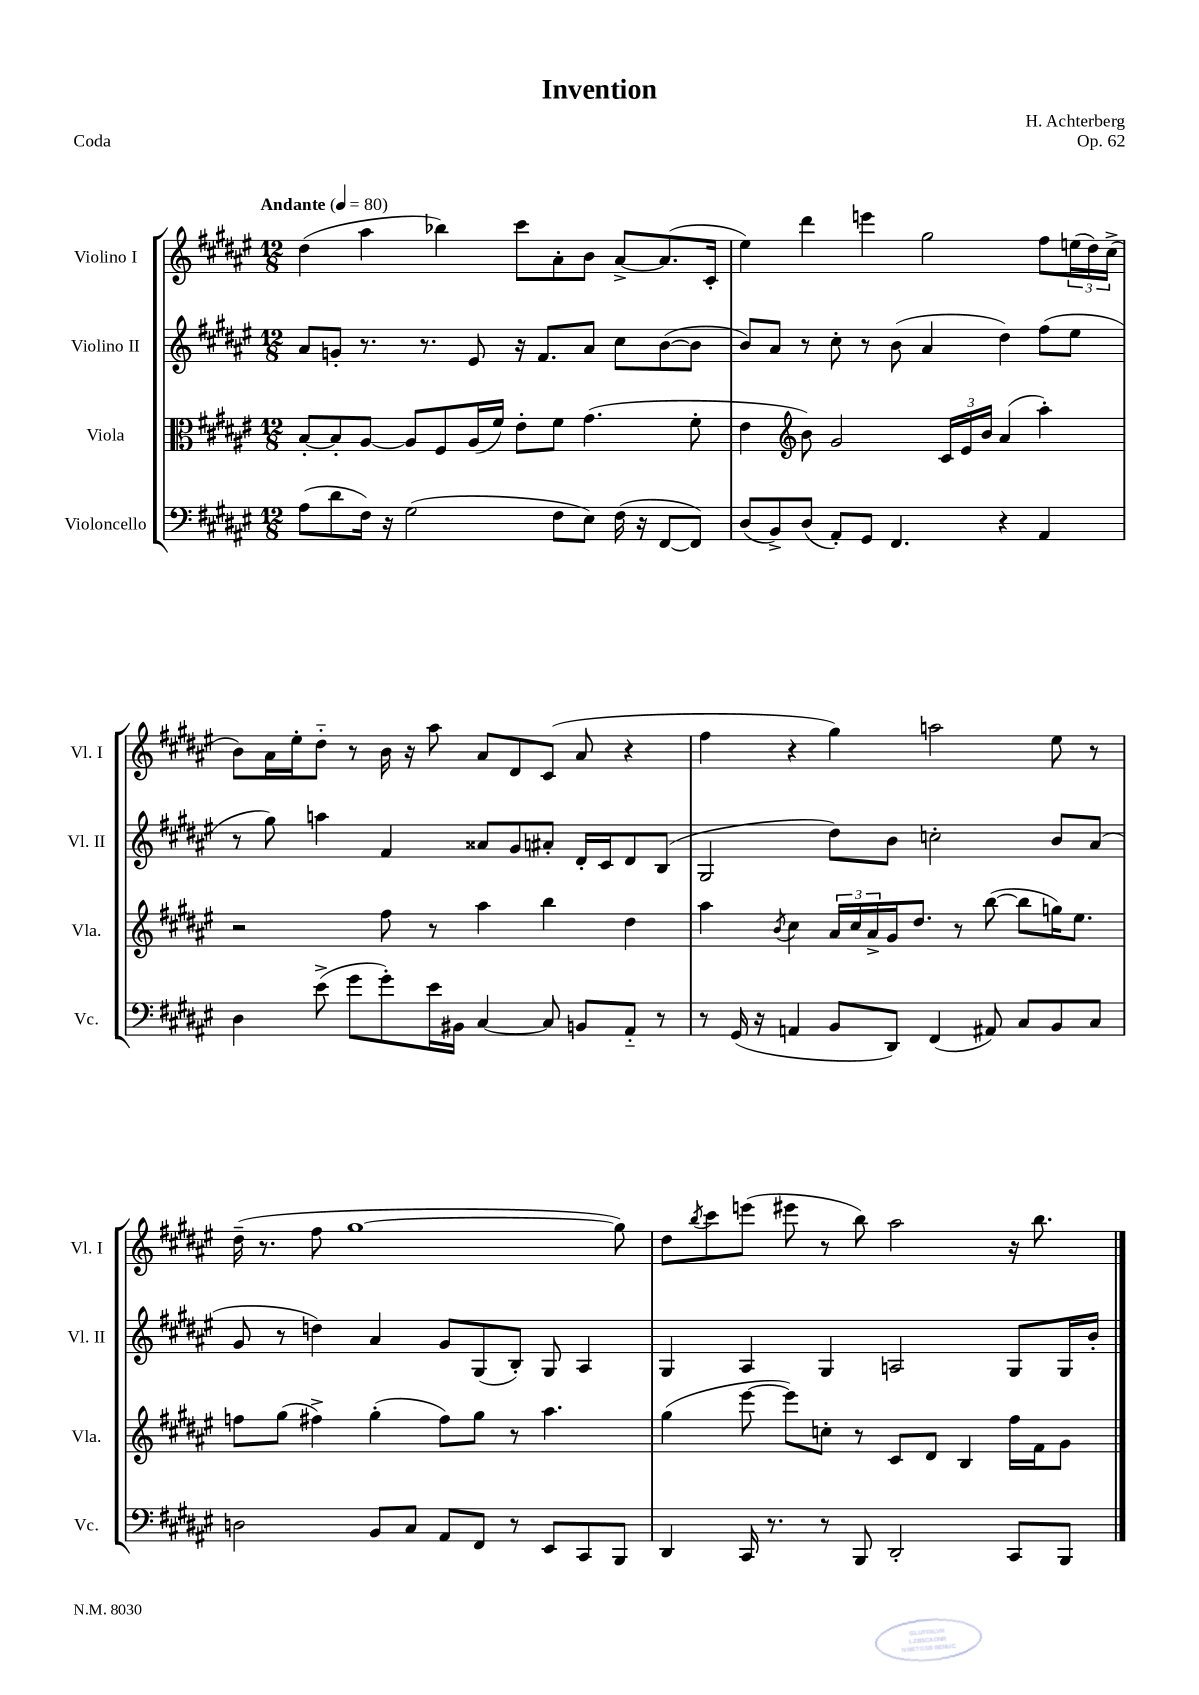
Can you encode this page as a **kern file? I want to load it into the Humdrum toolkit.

**kern	**kern	**kern	**kern
*part4	*part3	*part2	*part1
*staff4	*staff3	*staff2	*staff1
*I"Violoncello	*I"Viola	*I"Violino II	*I"Violino I
*I'Vc.	*I'Vla.	*I'Vl. II	*I'Vl. I
*clefF4	*clefC3	*clefG2	*clefG2
*k[f#c#g#d#a#e#]	*k[f#c#g#d#a#e#]	*k[f#c#g#d#a#e#]	*k[f#c#g#d#a#e#]
*M12/8	*M12/8	*M12/8	*M12/8
*MM80	*MM80	*MM80	*MM80
=1	=1	=1	=1
!	!	!	!LO:TX:a:B:t=Andante
(8A#\L	[8B'/L	8a#/L	(4dd#\
8d#\	8B'/]	8gn'/J	.
16F#\Jk)	[8A#/J	8.r	4aa#\
16r	.	.	.
(2G#\	8A#/L]	.	.
.	.	8.r	.
.	8F#/	.	4bb-X\)
.	(16A#/L	8e#/	.
.	16f#/JJ)	.	.
.	8e#'\L	16r	8ccc#\L
.	.	8.f#/L	.
8F#\L	8f#\J	.	8a#'\
8E#\J)	(4.g#\	8a#/J	8b\J
(16F#\	.	8cc#\L	[8a#^/L
16r	.	.	.
[8FF#/L	.	([8b\	(8.a#/]
8FF#/J])	8f#'\	8b\J]	.
.	.	.	16c#'/Jk
=2	=2	=2	=2
(8D#/L	4e#\	8b/L)	4ee#\)
8BB^/)	.	8a#/J	.
*	*clefG2	*	*
(8D#/J	8b\)	8r	4ddd#\
8AA#'/L)	2g#/	8cc#'\	.
8GG#/J	.	8r	4eeen\
4.FF#/	.	(8b\	.
.	.	4a#/	2gg#\
.	24c#/LL	.	.
.	24e#/	.	.
.	24b/JJ	.	.
4r	(4a#/	4dd#\)	.
4AA#/	4aa#'\)	(8ff#\L	8ff#\L
.	.	8ee#\J	(24een\L
.	.	.	24dd#\)
.	.	.	(24cc#^\JJ
!!LO:LB:g=z
=3	=3	=3	=3
4D#\	2r	8r	8b\L)
.	.	8gg#\)	16a#\L
.	.	.	16ee#'\J
(8e#^\	.	4aan\	8dd#\J
8g#\L	.	.	8r
8g#'\)	8ff#\	4f#/	16b\
.	.	.	16r
16e#\L	8r	.	8aa#\
16BB#X\JJ	.	.	.
[4C#/	4aa#\	8a##X/L	8a#/L
.	.	8g#/	8d#/
8C#/]	4bb\	8a#X'/J	(8c#/J
8BBn/L	.	16d#'/LL	8a#/
.	.	16c#/J	.
8AA#/J	4dd#\	8d#/	4r
8r	.	(8B/J	.
=4	=4	=4	=4
8r	4aa#\	2G#/	4ff#\
(16GG#/	.	.	.
16r	.	.	.
.	8qb/	.	.
4AAn/	4cc#\	.	4r
8BB/L	24a#/LL	8dd#\L)	4gg#\)
.	24cc#/	.	.
.	24a#^/	.	.
8DD#/J)	16g#/J	8b\J	.
.	8.dd#/J	.	.
(4FF#/	.	2ccn'\	2aan\
.	8r	.	.
8AA#X/)	([8bb\	.	.
8C#/L	8bb\L]	.	.
8BB/	16ggn\K)	8b/L	8ee#\
.	8.ee#\J	.	.
8C#/J	.	(8a#/J	8r
!!LO:LB:g=z
=5	=5	=5	=5
2Dn\	8ffn\L	8g#/	(16dd#~\
.	.	.	8.r
.	(8gg#\J	8r	.
.	4ff#X^\)	4ddn\)	8ff#\
.	.	.	[1gg#
8BB/L	(4gg#'\	4a#/	.
8C#/J	.	.	.
8AA#/L	8ff#\L)	8g#/L	.
8FF#/J	8gg#\J	(8G#/	.
8r	8r	8B'/J)	.
8EE#/L	4.aa#\	8G#/	.
8CC#/	.	4A#/	.
8BBB/J	.	.	8gg#\])
=6	=6	=6	=6
4DD#/	(4gg#\	4G#/	8dd#\L
.	.	.	8qbb/
.	.	.	8ccc#\
16CC#/	[8eee#\	4A#/	(8eeen\J
8.r	.	.	.
.	8eee#\L])	.	8eee#X\
8r	8ccn'\J	4G#/	8r
8BBB/	8r	.	8bb\)
2DD#'/	8c#/L	2An/	2aa#\
.	8d#/J	.	.
.	4B/	.	.
8CC#/L	16ff#\LL	8G#/L	16r
.	16f#\J	.	8.bb\
8BBB/J	8g#\J	16G#/L	.
.	.	16b'/JJ	.
==	==	==	==
*-	*-	*-	*-
